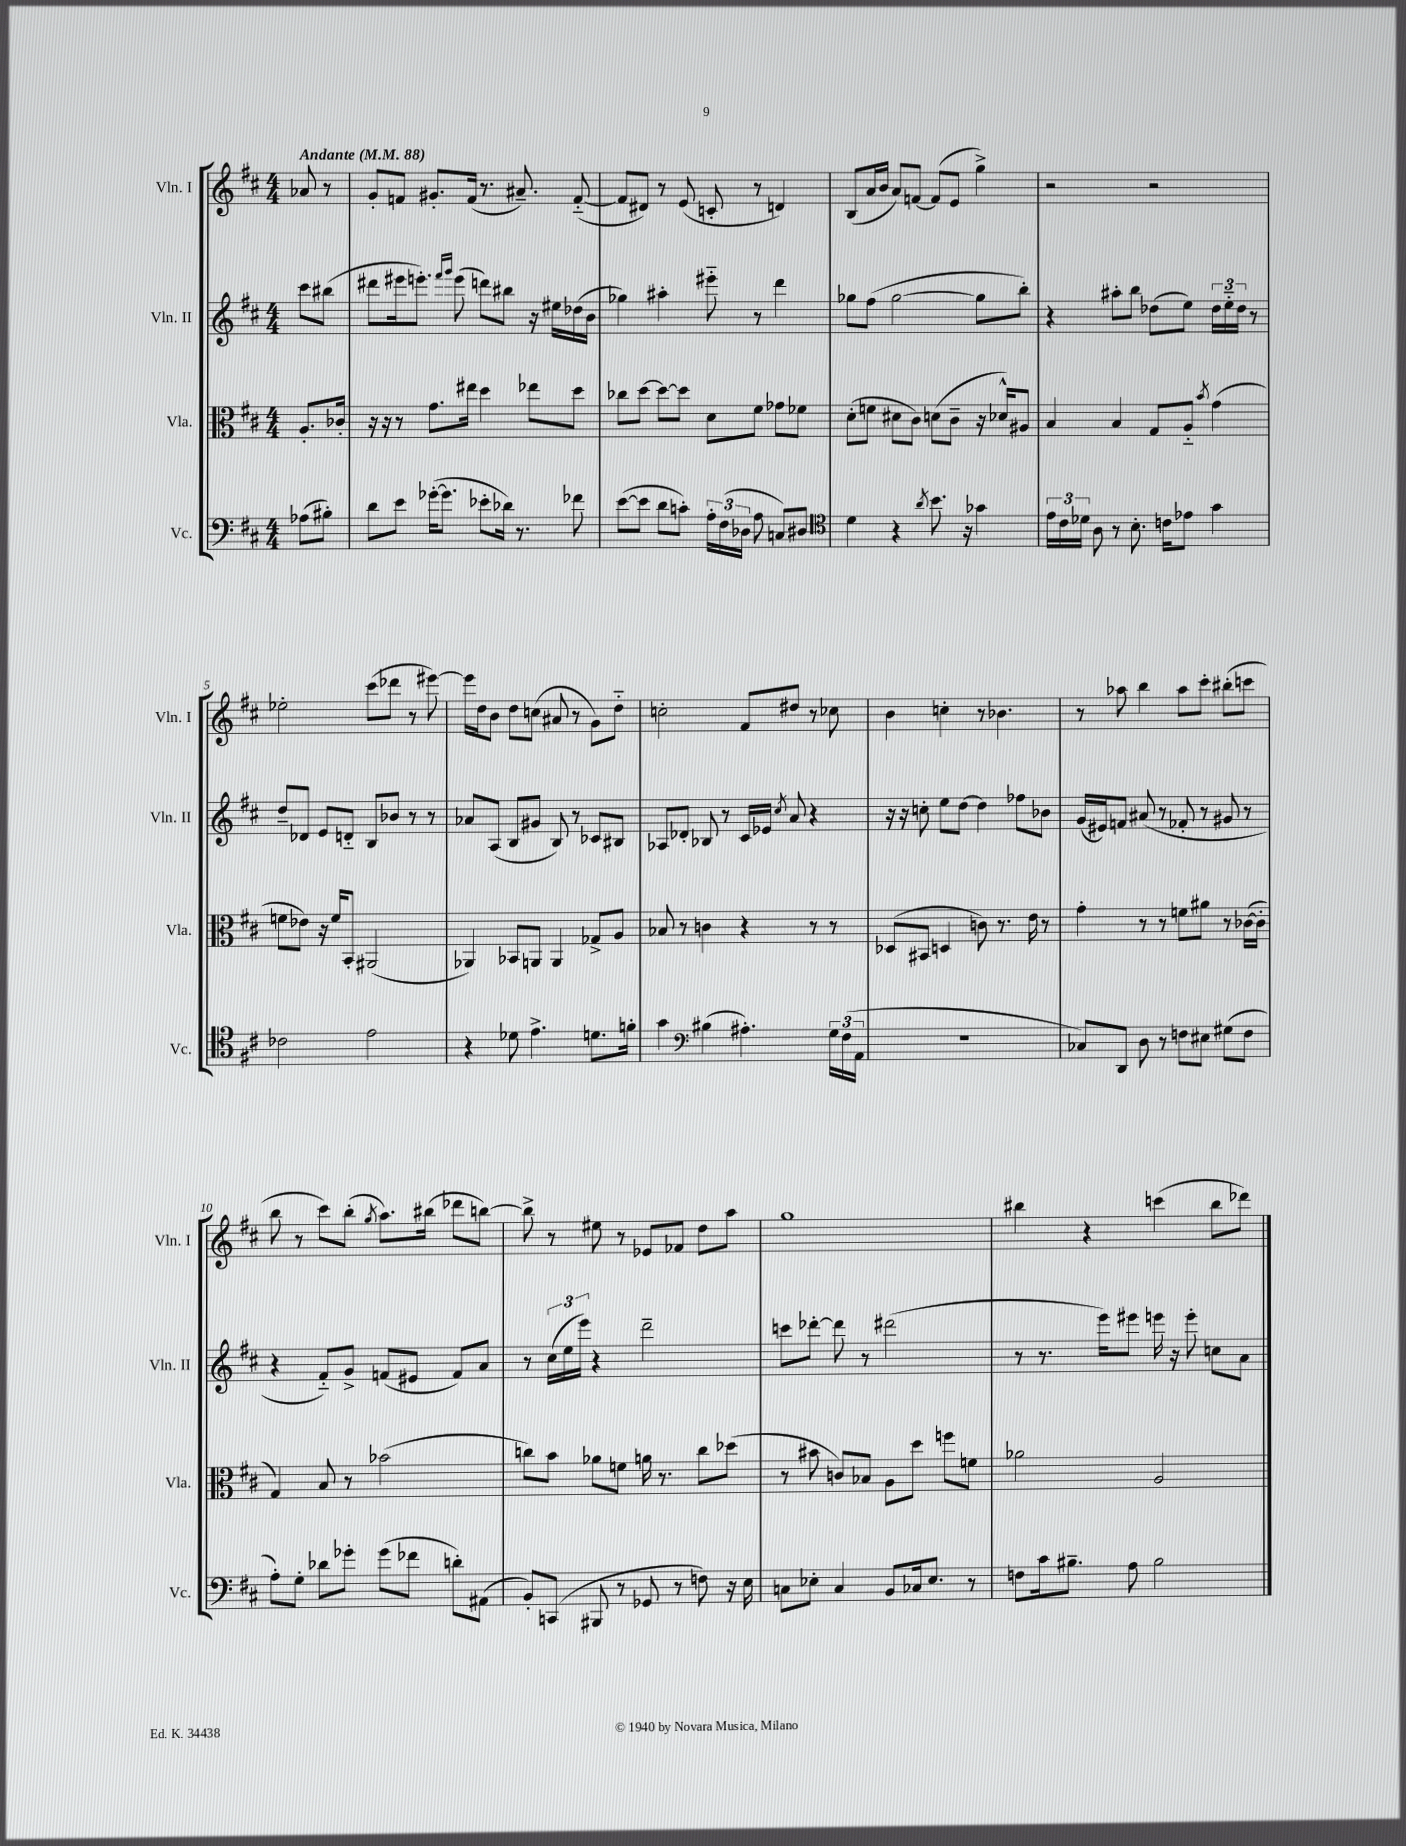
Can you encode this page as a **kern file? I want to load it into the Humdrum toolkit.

**kern	**kern	**kern	**kern
*staff4	*staff3	*staff2	*staff1
*clefF4	*clefC3	*clefG2	*clefG2
*k[f#c#]	*k[f#c#]	*k[f#c#]	*k[f#c#]
*M4/4	*M4/4	*M4/4	*M4/4
*MM88	*MM88	*MM88	*MM88
(8A-	8.A'	8ccc#	8a-
8B#')	.	(8bb#	8r
.	16c-'	.	.
=	=	=	=
8d	16r	8ddd#	8g'
.	16r	.	.
8e	8r	16eee#	8f
.	.	8.eee')	.
([16g-'	8.g	.	8.g#'
8.g-]	.	.	.
.	.	16qqfff#	.
.	.	16qqggg	.
.	.	(8eee	.
.	16ee#	.	(16f
8e-'	4dd	8ddd)	8.r
16d-)	.	8bb#	.
8.r	.	.	8.a#~)
.	8ee-	16r	.
.	.	16ee#	.
8f-	8dd	(16dd-	([8f'~
.	.	16b	.
=	=	=	=
([8e	8cc-	4gg-)	8f]
8e]	[8dd	.	8d#)
8d	8dd_	4aa#'	8r
8c')	8dd]	.	(8e
24A'	8d	8eee#'~	8c'
(24F#	.	.	.
24D-	.	.	.
8A	8f#	8r	8r
8C)	8g-	4ddd	4d)
8D#	8f-	.	.
=	=	=	=
*clefC4	*	*	*
4d	(8d'	8gg-	(8B
.	8f	(8ff#	16a
.	.	.	16b
4r	8d#	[2gg-	8a)
.	8c#)	.	[8f
8qa	.	.	.
8.b	(8d	.	(8f]
.	8c#~	.	8e
16r	.	.	.
4g-	16r	8gg-]	4gg^)
.	16d-^^)	.	.
.	8A#	8bb')	.
=	=	=	=
24e	4B	4r	2r
24c#	.	.	.
24d-	.	.	.
8A	.	.	.
8r	4B	8aa#'	.
8.B'	.	8bb	.
.	8G	(8dd-	2r
16c	.	.	.
8e-	8A'~	8ee)	.
.	8qb	.	.
4g	(4g	24dd-	.
.	.	24ee'~	.
.	.	24dd-	.
.	.	8r	.
=	=	=	=
2c-	8f	8dd~	2ee-'
.	8e-)	8d-	.
.	16r	8e	.
.	16f	.	.
.	8BB'	8d'~	.
2e	(2AA#	8B	(8ccc#
.	.	8b-	8ddd-
.	.	8r	8r
.	.	8r	[8eee#)
=	=	=	=
4r	4AA-)	8a-	16eee#]
.	.	.	16dd
.	.	(8A	8b
8d-	8BB-	8B	8dd
4.e^	8AA	8g#	(8cc
.	4AA	8B)	8a#
.	.	8r	8r
8.d	8G-^	8c-	8g)
.	8A	8B#	8dd'~
16f'	.	.	.
=	=	=	=
4g	8B-	8A-	2cc'
.	8r	8d-'	.
*clefF4	*	*	*
(4B#	4c	8B-	.
.	.	8r	.
4.A#')	4r	16c#	8f#
.	.	16e-	.
.	.	8qcc#	.
.	.	8a	8dd#
.	8r	4r	8r
24G	8r	.	8cc-
(24F#	.	.	.
24AA	.	.	.
=	=	=	=
1r	(8D-	16r	4b
.	.	16r	.
.	8BB#	8cc'	.
.	4D	8ee	4cc'
.	.	[8dd	.
.	8c)	4dd]	8r
.	8.r	.	4.b-
.	.	8ff-	.
.	16e	.	.
.	8r	8b-	.
=	=	=	=
8C-)	4g'	(16g	8r
.	.	16e#)	.
8DD	.	8f	8aa-
8D	8r	(8a#	4bb
8r	8r	8r	.
8F	8f	8f-'	8aa-
8E#	8a#	8r	8ccc#'
(8G#	8r	8g#	(8bb#'
8F	([16c-	8r	8ccc
.	16c-']	.	.
=	=	=	=
8A')	4G)	4r	8bb
8G'	.	.	8r
8d-	8B	8f#'~)	8ccc#)
8g-'	8r	8g^	(8bb'
.	.	.	8qgg
(8g-	(2b-	(8f	8.aa)
8f-	.	8e#	.
.	.	.	(16bb#
8d')	.	8f)	8ddd-
(8AA#	.	8a	[8bb)
=	=	=	=
8BB')	8cc)	8r	8bb^]
(8CC	8b	(24cc#	8r
.	.	24ee	.
.	.	24eee)	.
8BBB#	8a-	4r	8ee#
8r	8f	.	8r
8GG-	16a	2ddd~	8e-
.	8.r	.	.
8r	.	.	8f-
8F)	8cc	.	8dd
16r	(8dd-	.	8aa
16E	.	.	.
=	=	=	=
8C	8r	8ccc	1gg
8E-'	8b#	[8ddd-'	.
4C	8c)	8ddd-]	.
.	8B-	8r	.
8BB	8A	(2ddd#	.
16C-	8dd	.	.
8.E-	.	.	.
.	8ff	.	.
8r	8f	.	.
=	=	=	=
8F	2a-	8r	4bb#
16c#	.	8.r	.
8.B#~	.	.	.
.	.	.	4r
.	.	16eee)	.
8A	.	8eee#	.
2B#	2A	16eee	(4ccc
.	.	16r	.
.	.	8eee'	.
.	.	8cc	8bb#
.	.	8a	8ddd-)
==	==	==	==
*-	*-	*-	*-
